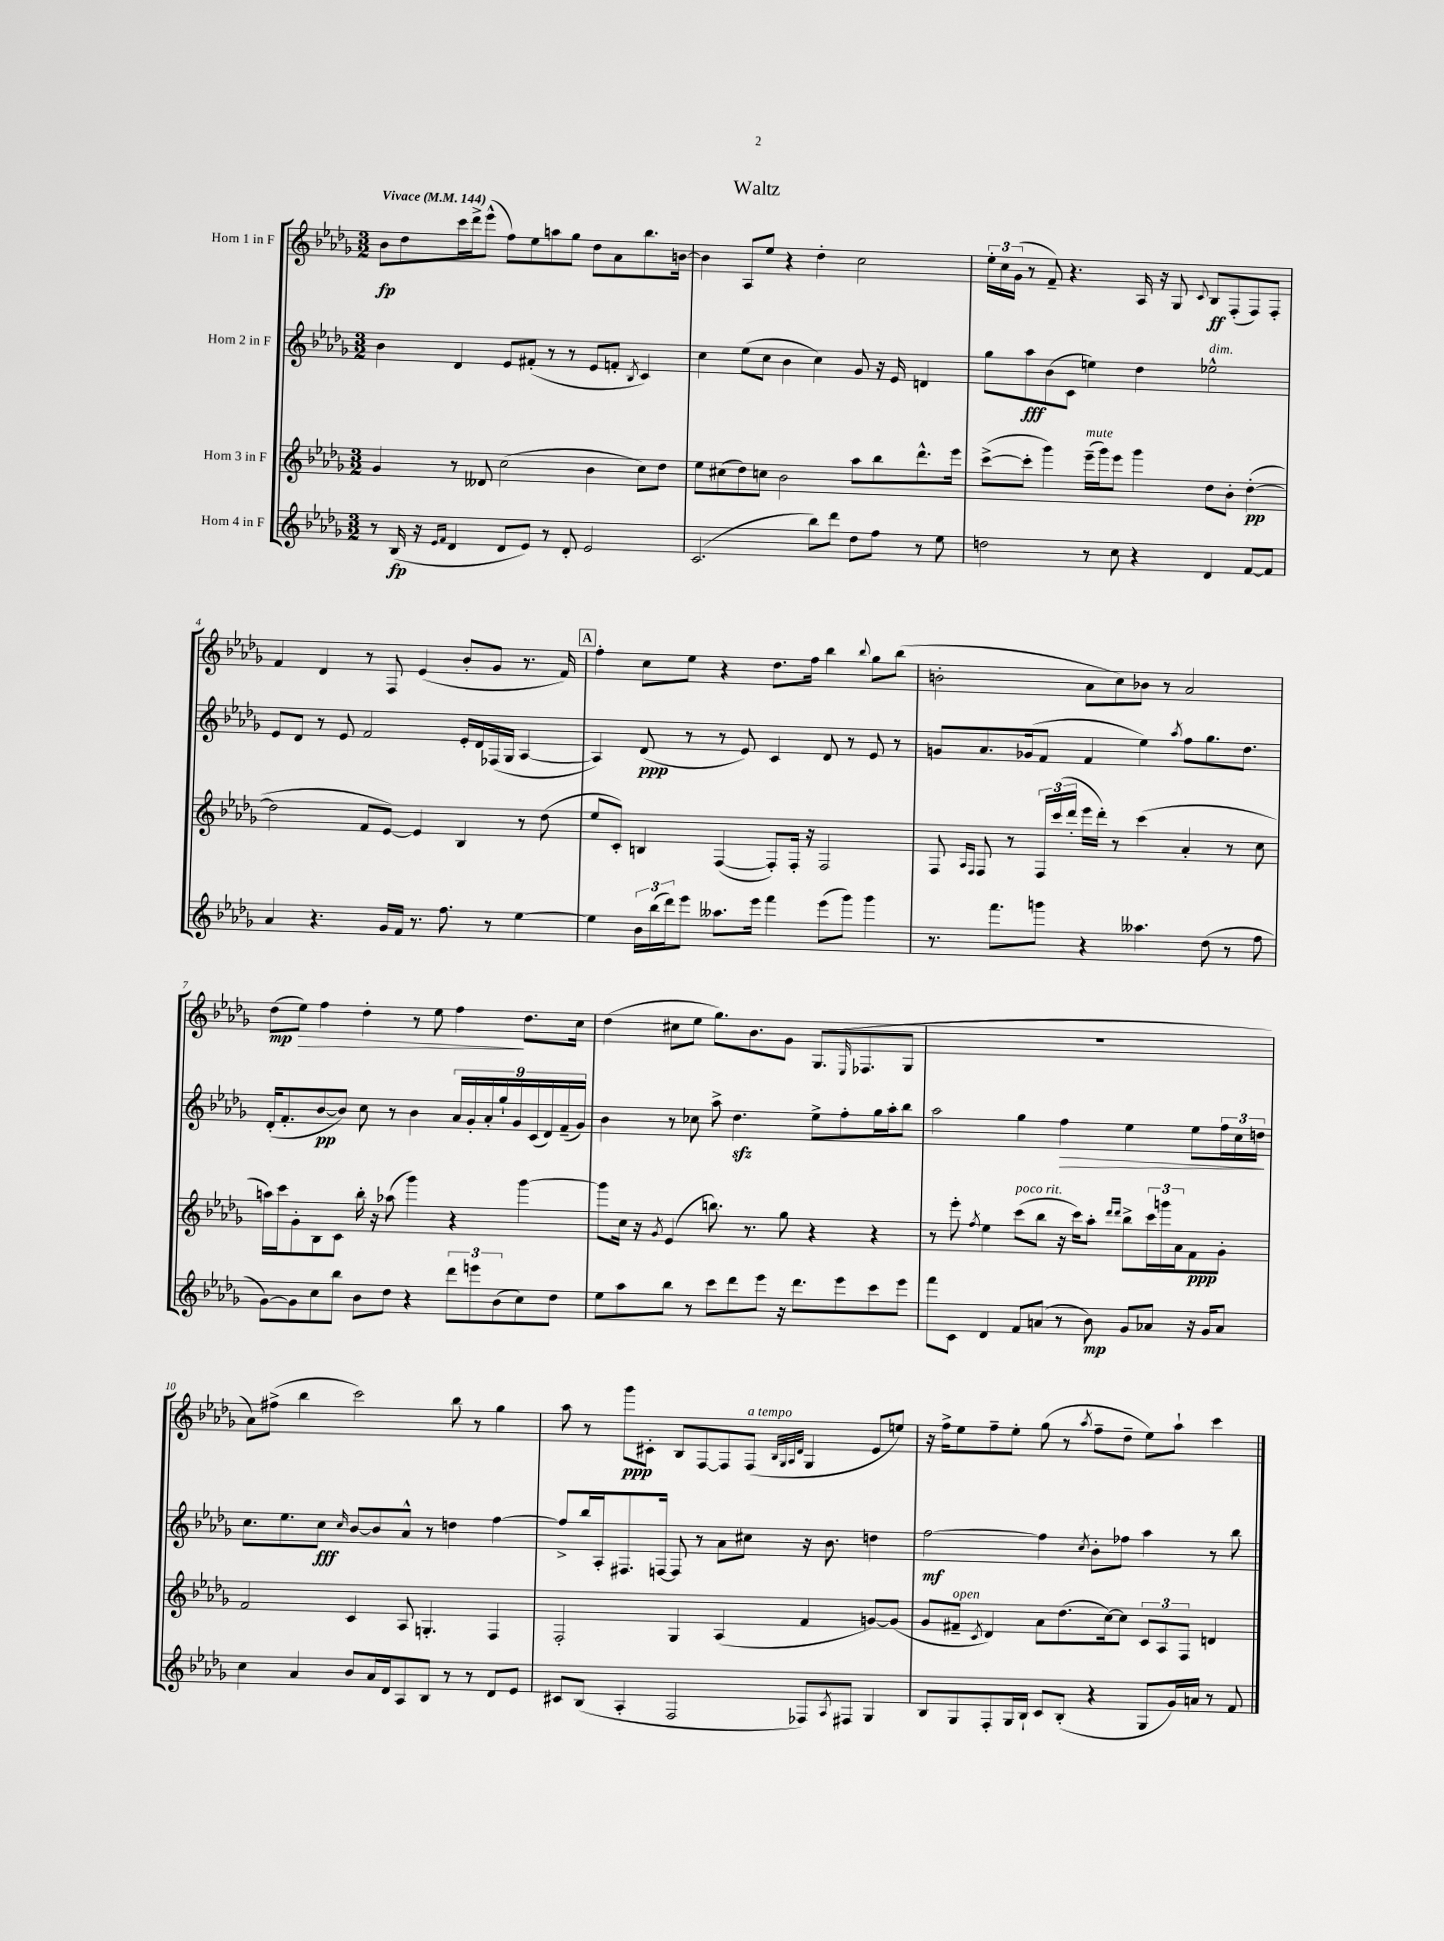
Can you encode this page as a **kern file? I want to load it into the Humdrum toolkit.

**kern	**kern	**kern	**kern
*staff4	*staff3	*staff2	*staff1
*clefG2	*clefG2	*clefG2	*clefG2
*k[b-e-a-d-g-]	*k[b-e-a-d-g-]	*k[b-e-a-d-g-]	*k[b-e-a-d-g-]
*M3/2	*M3/2	*M3/2	*M3/2
*MM144	*MM144	*MM144	*MM144
8r	4g-	4b-	8b-
(16B-	.	.	8dd-
16r	.	.	.
16qqe-	.	.	.
16qqf	.	.	.
4d-	8r	4d-	16ccc
.	.	.	16ddd-^
.	8d--	.	(8eee-^^
8d-	(2cc	8e-	8ff)
8e-)	.	(8f#'	8ee-
8r	.	8r	8aa
8d-'	.	8r	8gg-
2e-	4b-	8e-	8dd-
.	.	8f'	8a-
.	.	8qB-	.
.	8cc)	4c)	8.bb-
.	8dd-	.	.
.	.	.	[16b
=	=	=	=
(2.c	8ee-	4cc	4b]
.	(8cc#	.	.
.	8dd-)	(8ee-	8A-
.	8cc	8cc	8ee-
.	2b-	4b-	4r
8bb-)	.	4cc)	4dd-'
8ddd-	.	.	.
8dd-	8aa-	8g-	2cc
8ff	8bb-	16r	.
.	.	16e-	.
8r	8.ddd-^^	4d	.
8ee-	.	.	.
.	16eee-	.	.
=	=	=	=
2dd	([8ccc^	8gg-	24ee-'
.	.	.	24cc
.	.	.	(24g-
.	8ccc']	8aa-	8r
.	4ggg-)	(8b-	8f~)
.	.	8c	4.r
8r	(16eee-~	4ee)	.
.	16ggg-)	.	.
8cc	8eee-	.	.
4r	4ggg-	4dd-	16A-
.	.	.	16r
.	.	.	8G-
.	.	.	8qqc
4d-	8dd-	2ee-^^	8B-
.	8b-'	.	(8F'
[8f	([4dd-'	.	8F)
8f]	.	.	8F'
=	=	=	=
4a-	2dd-]	8e-	4f
.	.	8d-	.
4.r	.	8r	4d-
.	.	8e-	.
.	8f	2f	8r
16g-	[8e-)	.	8F
16f	.	.	.
8.r	4e-]	.	(4e-
8.ff	.	.	.
.	4B-	16e-'	8b-'
.	.	16d-	.
8r	.	(16F-	8g-
.	.	16G-	.
[4ee-	8r	[4A-	8.r
.	(8dd-	.	.
.	.	.	16f)
=	=	=	=
4ee-]	8ee-	4A-])	4ff'
.	8c')	.	.
24b-	4B	(8d-	8cc
(24bb-	.	.	.
24ddd-)	.	.	.
8eee-	.	8r	8ee-
8.aa--	([4F	8r	4r
.	.	8e-)	.
16eee-	.	.	.
4fff	8F'])	4c	8.dd-
.	16F'	.	.
.	16r	.	16ff
(8eee-	2F	8d-	4bb-
8ggg-)	.	8r	.
.	.	.	8qqbb-
4ggg-	.	8e-	8gg-
.	.	8r	(8bb-
=	=	=	=
8.r	8F	8g	2b'
.	16qqA-	.	.
.	16qqF	.	.
.	8F	8.a-	.
8.fff	.	.	.
.	8r	.	.
.	.	(16g-	.
8ggg	24F	8f	.
.	(24ccc	.	.
.	24ddd-'	.	.
4r	16eee-	4f	8a-
.	16ddd-')	.	.
.	8r	.	8cc)
4.aa--	(4ccc	4ee-)	8b-
.	.	.	8r
.	.	8qaa-	.
.	4a-'	8ff	2a-
(8dd-	.	8.gg-	.
8r	8r	.	.
.	.	8.dd-	.
8ff	8cc	.	.
=	=	=	=
[8g-)	16aa)	(16d-'	(8dd-
.	16ccc	8.f'	.
8g-]	8g-'	.	8ee-)
8cc	8B-	[8b-	4ff
8bb-	8c	8b-])	.
8b-	16bb-'	8cc	4dd-'
.	16r	.	.
8dd-	(8aa-	8r	.
4r	4ggg-)	4b-	8r
.	.	.	8ee-
12ddd-	4r	18a-	4ff
.	.	18g-'	.
12eee	.	.	.
.	.	18a-'	.
(12b-	.	18gg-`	.
.	.	18g-	.
8cc)	[4ggg-	.	8.dd-
.	.	(18c	.
.	.	18d-)	.
8dd-	.	.	.
.	.	(18f~	.
.	.	.	16cc
.	.	18g-)	.
=	=	=	=
8ee-	8ggg-]	4b-	(4dd-
8aa-	16cc	.	.
.	16r	.	.
.	8qg-	.	.
8bb-	(4e-	8r	8cc#
8r	.	8cc-	8ee-
8ccc	8.bb)	8aa-^	8.gg-)
8ddd-	.	4.dd-	.
.	8.r	.	8.b-
8eee-	.	.	.
16r	8gg-	.	8g-
8.ddd-	.	.	.
.	4r	8ee-^	(8.G-
8eee-	.	8ff'	.
.	.	.	16qqE-
.	.	.	8.F-
8ccc	4r	16gg-	.
.	.	16aa-'	.
8eee-	.	8bb-	8G-
=	=	=	=
8fff	8r	2aa-	1.r
8c	8eee-'	.	.
.	8qff	.	.
4d-	4ee-	.	.
8f	(8ccc	4gg-	.
(8a	8bb-	.	.
8r	16r	4ff	.
.	16ccc)	.	.
8b-)	8aa-'	.	.
.	16qqddd-	.	.
.	16qqddd-	.	.
8g-	8bb-^	4ee-	.
8a-	24ccc	.	.
.	24ggg	.	.
.	24a-	.	.
16r	8f	8ee-	.
16g-	.	.	.
8a-	8g-'	24ff	.
.	.	24cc	.
.	.	24dd	.
=	=	=	=
4cc	2f	8.cc	8a-)
.	.	.	(8ff#^
.	.	8.ee-	.
4a-	.	.	4bb-
.	.	8cc	.
.	.	16qqcc	.
8b-	4c	[8b-	2ccc)
16a-	.	8b-]	.
16d-	.	.	.
8A-	8A-	8a-^^	.
8B-	4.G'	8r	.
8r	.	4dd	8bb-
8r	.	.	8r
8d-	4F	[4ff	4gg-
8e-	.	.	.
=	=	=	=
8c#	2F'	8ff^]	8aa-
(8B-	.	16bb-	8r
.	.	16A-'	.
4A-'	.	8.F#	8ggg-
.	.	.	8c#'
.	.	[16F	.
2F	4G-	8F]	8B-
.	.	8r	[8F
.	(4A-	8a-	8F]
.	.	8cc#	(8F
.	.	.	32qqB-
.	.	.	32qqG-
.	.	.	32qqA-
.	.	.	32qqd-
8F-)	4f	16r	4G-
.	.	8.b-	.
8qA-	.	.	.
8F#	.	.	.
4G-	[8g)	4dd	8e-
.	(8g]	.	8ee)
=	=	=	=
8B-	8g-	[2ff	16r
.	.	.	16ff^
8G-	8f#~	.	8ee-
.	8qc	.	.
8F'	4d-)	.	8ff~
16G-	.	.	8ee-'
16B-`	.	.	.
8c	8a-	4ff]	(8gg-
(8B-'	(8.dd-	.	8r
.	.	8qcc	8qaa-
4r	.	8b-'	8ff~
.	[16cc)	.	.
.	8cc]	8ff-	8dd-~
8G-	12c	4aa-	8ee-)
.	12A-	.	.
16g-)	.	.	8aa-`
.	12F	.	.
16a	.	.	.
8r	4d	8r	4ccc
8f	.	8bb-	.
==	==	==	==
*-	*-	*-	*-
